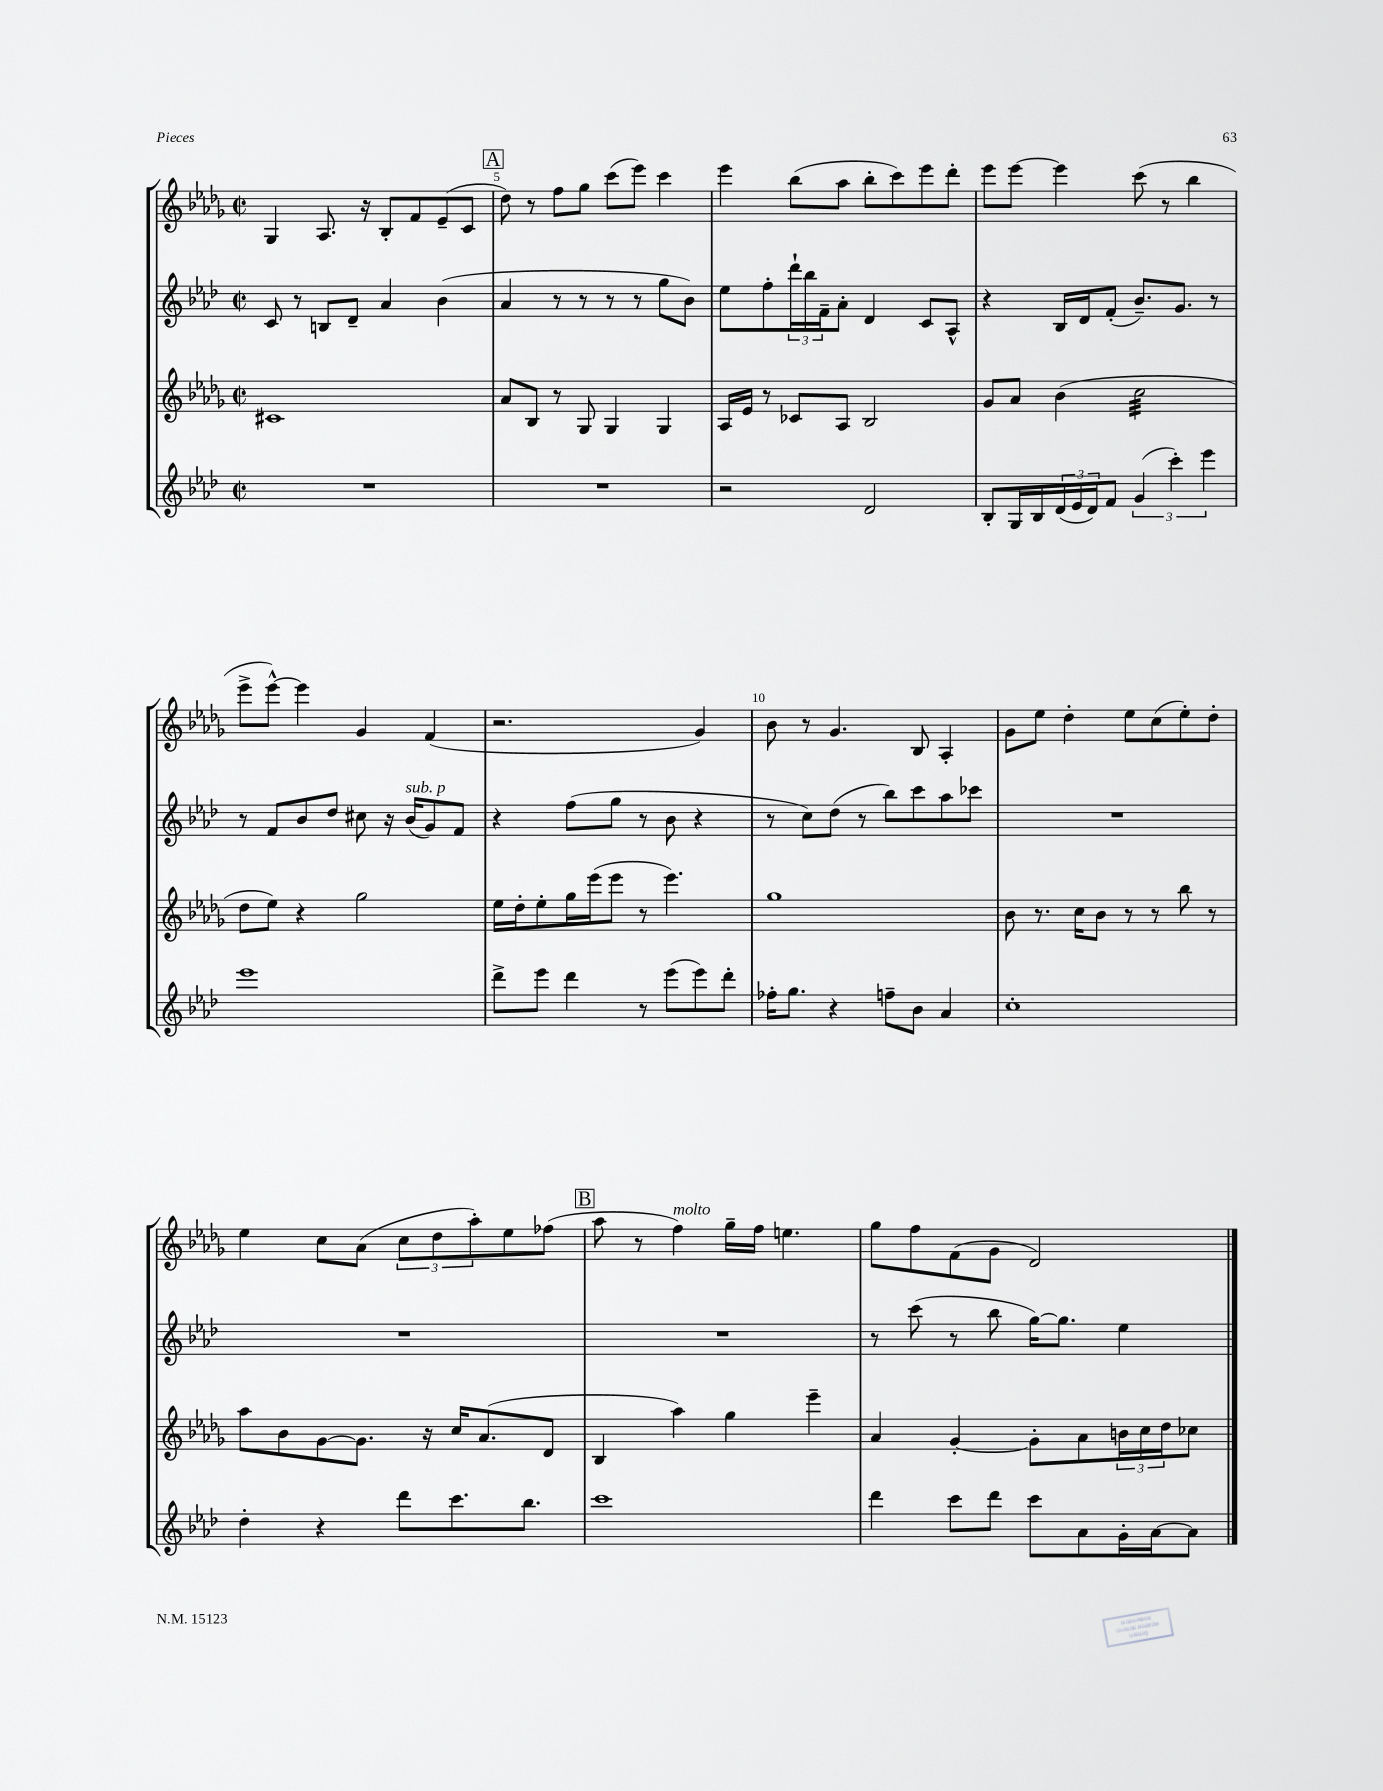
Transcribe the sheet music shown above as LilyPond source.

<<
\new StaffGroup <<
\new Staff = "s0" {
    \clef treble \key des \major \defaultTimeSignature \time 2/2
    ges4 aes8. r16 bes8-. f'8 ees'8--( c'8 |
    \mark \markup { \box "A" } des''8) r8 f''8 ges''8 c'''8( ees'''8) c'''4 |
    ees'''4 bes''8( aes''8 bes''8-. c'''8) ees'''8 des'''8-. |
    ees'''8 ees'''8~ ees'''4 c'''8( r8 bes''4 |
    ees'''8-> ees'''8~-^) ees'''4 ges'4 f'4( |
    r2. ges'4) |
    bes'8 r8 ges'4. bes8 aes4-. |
    ges'8 ees''8 des''4-. ees''8 c''8( ees''8-.) des''8-. |
    ees''4 c''8 aes'8( \tuplet 3/2 { c''8 des''8 aes''8-.) } ees''8 fes''8( |
    \mark \markup { \box "B" } aes''8 r8 f''4^\markup { \italic "molto" }) ges''16-- f''16 e''4. |
    ges''8 f''8 f'8( ges'8 des'2) \bar "|." |
}
\new Staff = "s1" {
    \clef treble \key aes \major \defaultTimeSignature \time 2/2
    c'8 r8 b8 des'8-- aes'4 bes'4( |
    \mark \markup { \box "A" } aes'4 r8 r8 r8 r8 g''8 bes'8) |
    ees''8 f''8-. \tuplet 3/2 { des'''16-! bes''16 f'16-- } aes'8-. des'4 c'8 aes8-^ |
    r4 bes16 des'16 f'8-.( bes'8.--) g'8. r8 |
    r8 f'8 bes'8 des''8 cis''8 r16 bes'16^\markup { \italic "sub. p" }( g'8) f'8 |
    r4 f''8( g''8 r8 bes'8 r4 |
    r8 c''8) des''8( r8 bes''8) c'''8 aes''8 ces'''8 |
    R1 |
    R1 |
    \mark \markup { \box "B" } R1 |
    r8 c'''8( r8 bes''8 g''16~) g''8. ees''4 \bar "|." |
}
\new Staff = "s2" {
    \clef treble \key des \major \defaultTimeSignature \time 2/2
    cis'1 |
    \mark \markup { \box "A" } aes'8 bes8 r8 ges8 ges4 ges4 |
    aes16 ees'16 r8 ces'8 aes8 bes2 |
    ges'8 aes'8 bes'4( c''2:32 |
    des''8 ees''8) r4 ges''2 |
    ees''16 des''16-. ees''8-. ges''16 ees'''16( ees'''8 r8 ees'''4.) |
    ges''1 |
    bes'8 r8. c''16 bes'8 r8 r8 bes''8 r8 |
    aes''8 bes'8 ges'8~ ges'8. r16 c''16 aes'8.( des'8 |
    \mark \markup { \box "B" } bes4 aes''4) ges''4 ees'''4-- |
    aes'4 ges'4~-. ges'8-. aes'8 \tuplet 3/2 { b'16 c''16 des''16 } ces''8 \bar "|." |
}
\new Staff = "s3" {
    \clef treble \key aes \major \defaultTimeSignature \time 2/2
    R1 |
    \mark \markup { \box "A" } R1 |
    r2 des'2 |
    bes8-. g16 bes16 \tuplet 3/2 { des'16( ees'16 des'16) } f'8 \tuplet 3/2 { g'4( c'''4-.) ees'''4 } |
    ees'''1 |
    des'''8-> ees'''8 des'''4 r8 ees'''8( ees'''8) des'''8-. |
    fes''16-. g''8. r4 f''8-- bes'8 aes'4 |
    c''1-. |
    des''4-. r4 des'''8 c'''8. bes''8. |
    \mark \markup { \box "B" } c'''1 |
    des'''4 c'''8 des'''8 c'''8 aes'8 g'16-. aes'16~ aes'8 \bar "|." |
}
>>
>>
\layout { \context { \Score currentBarNumber = #4 \override BarNumber.break-visibility = ##(#f #t #t) barNumberVisibility = #(every-nth-bar-number-visible 5) } }
